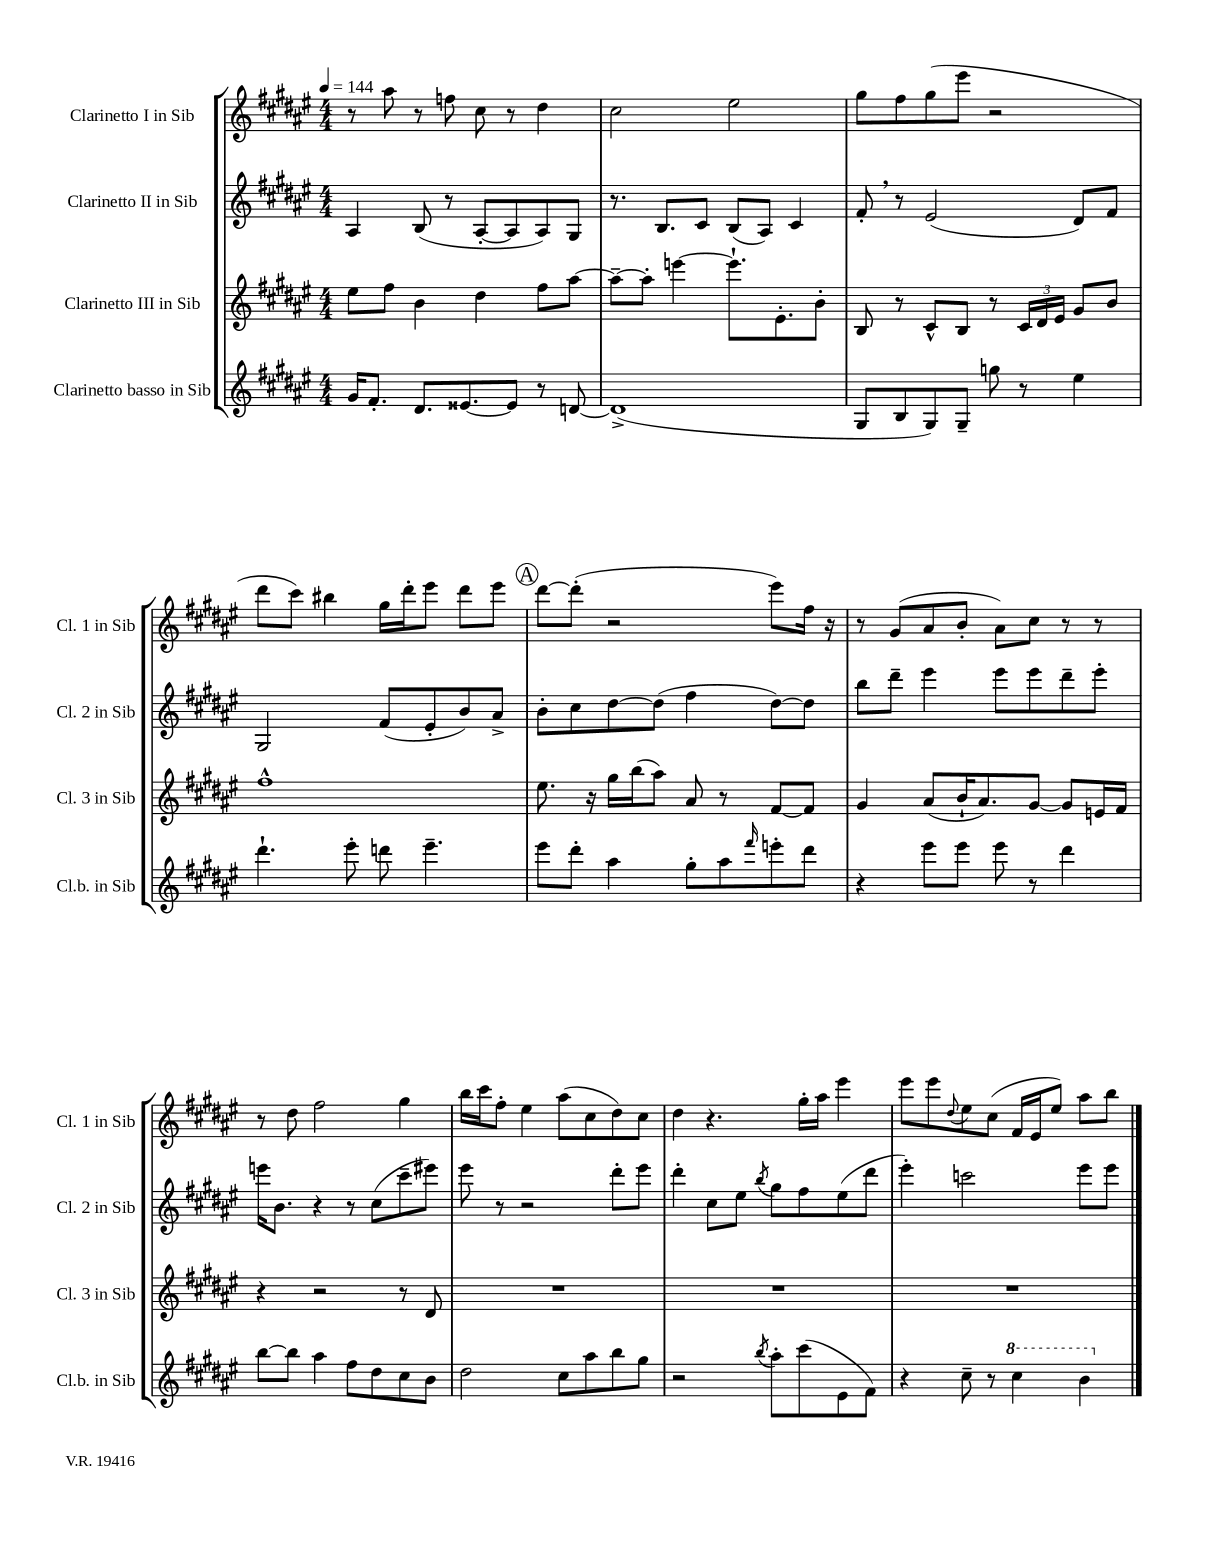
<<
\new StaffGroup <<
\new Staff = "s0" \with { instrumentName = "Clarinetto I in Sib" shortInstrumentName = "Cl. 1 in Sib" } {
    \clef treble \key fis \major \numericTimeSignature \time 4/4 \tempo 4 = 144
    r8 ais''8 r8 f''8 cis''8 r8 dis''4 |
    cis''2 eis''2 |
    gis''8 fis''8 gis''8( eis'''8 r2 |
    dis'''8 cis'''8) bis''4 gis''16 dis'''16-. eis'''8 dis'''8 eis'''8 |
    \mark \markup { \circle "A" } dis'''8~ dis'''8-.( r2 eis'''8) fis''16 r16 |
    r8 gis'8( ais'8 b'8-. ais'8) cis''8 r8 r8 |
    r8 dis''8 fis''2 gis''4 |
    b''16 cis'''16 fis''8-. eis''4 ais''8( cis''8 dis''8) cis''8 |
    dis''4 r4. gis''16-. ais''16 eis'''4 |
    eis'''8 eis'''8 \appoggiatura { dis''8 } eis''8 cis''8( fis'16 eis'16 eis''8) ais''8 b''8 \bar "|." |
}
\new Staff = "s1" \with { instrumentName = "Clarinetto II in Sib" shortInstrumentName = "Cl. 2 in Sib" } {
    \clef treble \key fis \major \numericTimeSignature \time 4/4
    ais4 b8( r8 ais8~-. ais8 ais8) gis8 |
    r8. b8. cis'8 b8( ais8) cis'4 |
    fis'8-. \breathe r8 eis'2( dis'8) fis'8 |
    gis2 fis'8( eis'8-. b'8) ais'8-> |
    \mark \markup { \circle "A" } b'8-. cis''8 dis''8~ dis''8( fis''4 dis''8~) dis''8 |
    b''8 dis'''8-- eis'''4 eis'''8 eis'''8 dis'''8-- eis'''8-. |
    e'''16 b'8. r4 r8 cis''8( cis'''8-- eis'''8) |
    eis'''8 r8 r2 dis'''8-. eis'''8 |
    dis'''4-. cis''8 eis''8 \acciaccatura { b''8 } gis''8 fis''8 eis''8( dis'''8 |
    eis'''4-.) c'''2 eis'''8 eis'''8 \bar "|." |
}
\new Staff = "s2" \with { instrumentName = "Clarinetto III in Sib" shortInstrumentName = "Cl. 3 in Sib" } {
    \clef treble \key fis \major \numericTimeSignature \time 4/4
    eis''8 fis''8 b'4 dis''4 fis''8 ais''8~ |
    ais''8~-- ais''8-. e'''4~ e'''8.-! eis'8.-. b'8-. |
    b8 r8 cis'8-^ b8 r8 \tuplet 3/2 { cis'16 dis'16 eis'16 } gis'8 b'8 |
    fis''1-^ |
    \mark \markup { \circle "A" } eis''8. r16 gis''16 b''16( ais''8) ais'8 r8 fis'8~ fis'8 |
    gis'4 ais'8( b'16-! ais'8.) gis'8~ gis'8 e'16 fis'16 |
    r4 r2 r8 dis'8 |
    R1 |
    R1 |
    R1 \bar "|." |
}
\new Staff = "s3" \with { instrumentName = "Clarinetto basso in Sib" shortInstrumentName = "Cl.b. in Sib" } {
    \clef treble \key fis \major \numericTimeSignature \time 4/4
    gis'16 fis'8.-. dis'8. eisis'8.~ eisis'8 r8 d'8~ |
    d'1->( |
    gis8 b8 gis8) gis8-- g''8 r8 eis''4 |
    dis'''4.-! eis'''8-. d'''8 eis'''4.-- |
    \mark \markup { \circle "A" } eis'''8 dis'''8-. ais''4 gis''8-. ais''8 \grace { fis'''16 } e'''8-. dis'''8 |
    r4 eis'''8 eis'''8 eis'''8 r8 dis'''4 |
    b''8~ b''8 ais''4 fis''8 dis''8 cis''8 b'8 |
    dis''2 cis''8 ais''8 b''8 gis''8 |
    r2 \acciaccatura { b''8 } ais''8-. cis'''8( eis'8 fis'8) |
    r4 cis''8-- r8 \ottava #1 cis'''4 b''4 \ottava #0 \bar "|." |
}
>>
>>
\layout { \context { \Score \remove "Bar_number_engraver" } }
